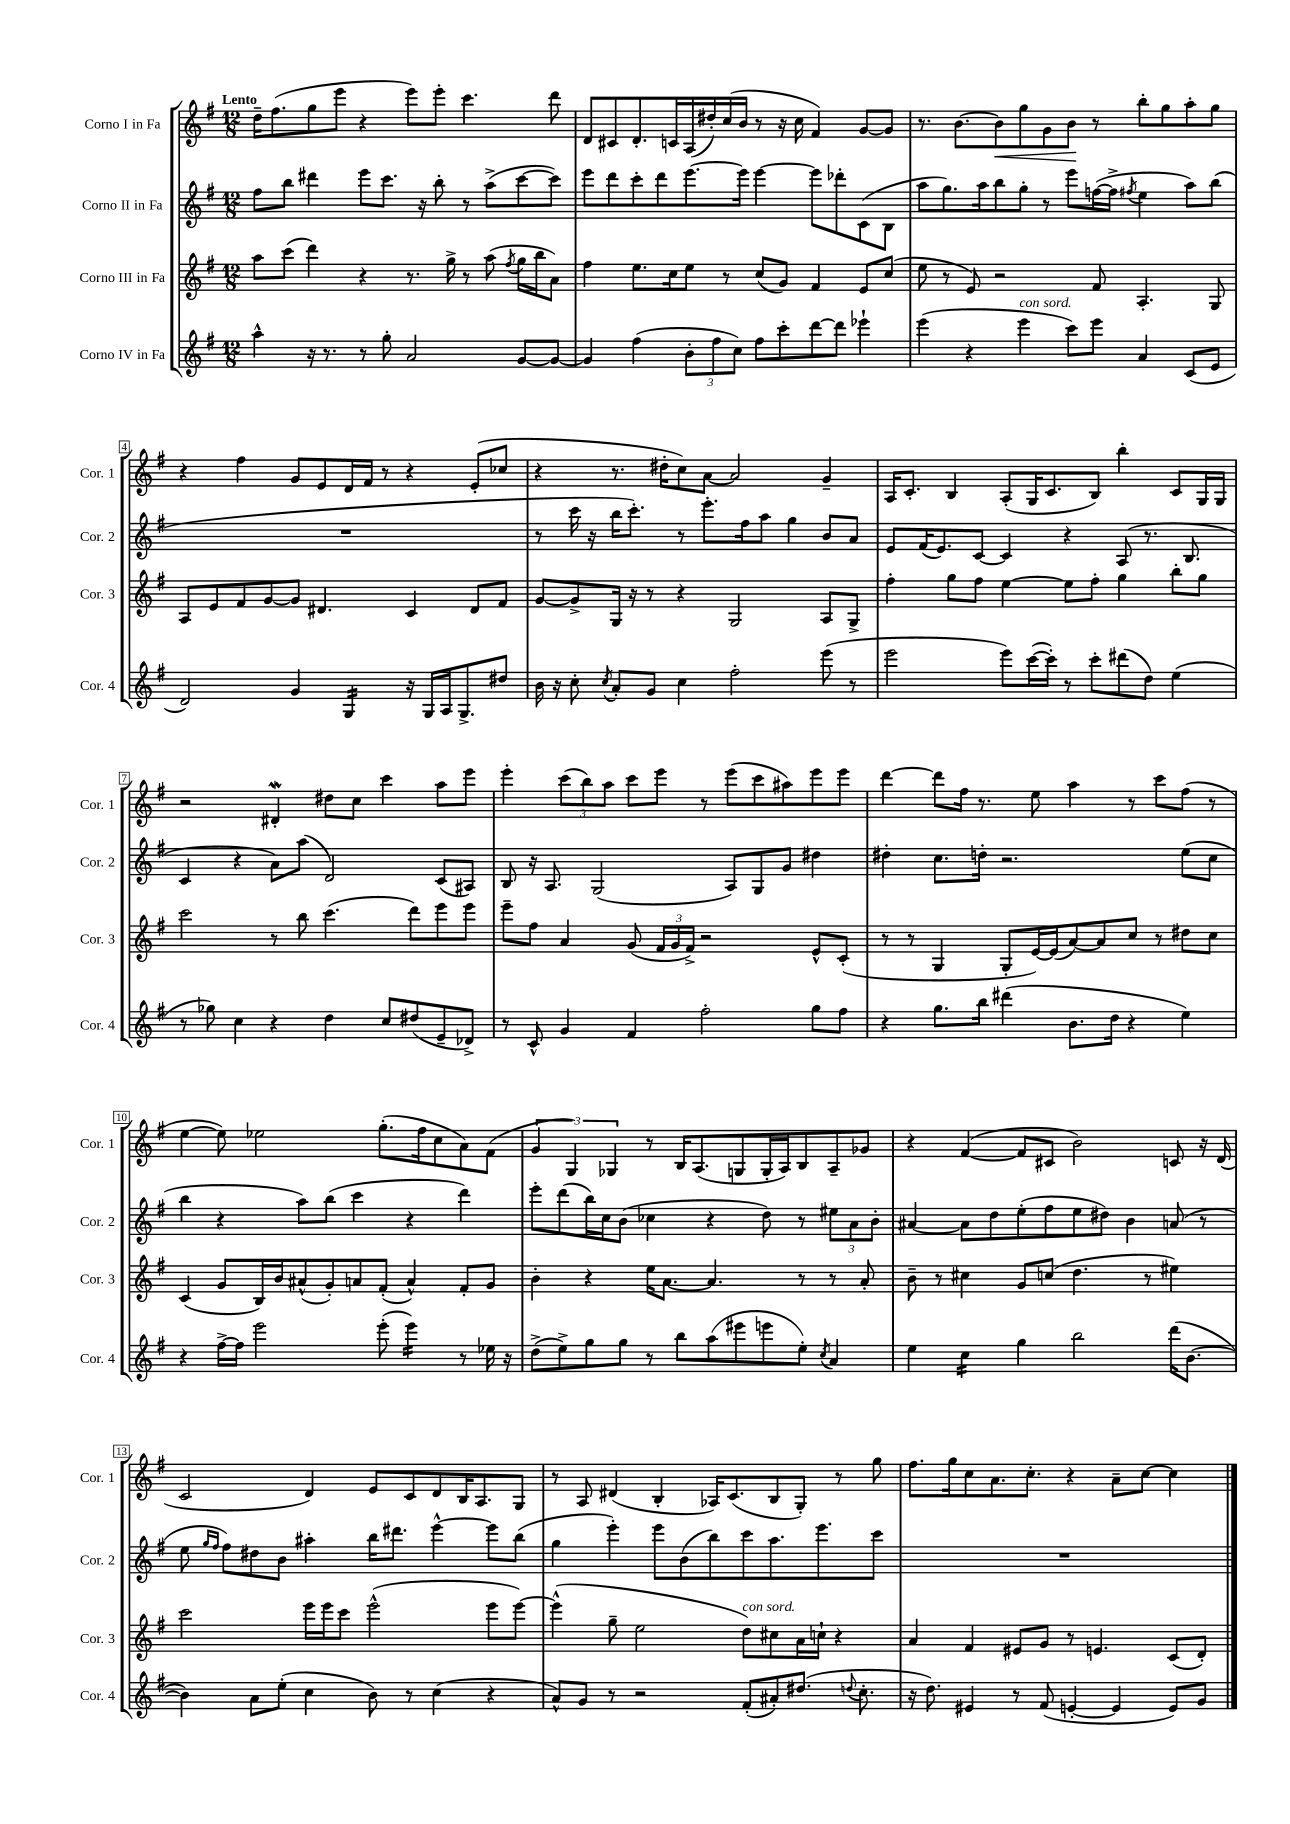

**kern	**kern	**kern	**kern
*staff4	*staff3	*staff2	*staff1
*clefG2	*clefG2	*clefG2	*clefG2
*k[f#]	*k[f#]	*k[f#]	*k[f#]
*M12/8	*M12/8	*M12/8	*M12/8
4aa^^	8aa	8ff#	16dd~
.	.	.	(8.ff#
.	(8ccc	8bb	.
16r	4ddd)	4ddd#	8gg
8.r	.	.	.
.	.	.	8eee
8r	4r	8eee	4r
8gg'	.	8.ccc	.
2a	8.r	.	8eee)
.	.	16r	.
.	.	8bb'	8eee'
.	16gg^	.	.
.	8r	8r	4.ccc
.	(8aa	(8aa^	.
.	8qff#	.	.
[8g	16gg	[8ccc	.
.	16bb	.	.
8g_	8a)	8ccc])	8ddd
=	=	=	=
4g]	4ff#	8eee	8d
.	.	8ddd	8c#
(4ff#	8.ee	8ccc'	8.d'
.	.	8ddd	.
.	16cc	.	16c
12b'	8ee	[8.eee	(16A
.	.	.	16dd#')
12ff#	.	.	.
.	8r	.	(16cc
12cc)	.	.	.
.	.	16eee]	16b
8ff#	(8cc	[4eee	8r
8ccc'	8g)	.	16r
.	.	.	16cc
[8ddd	4f#	8eee]	4f#)
8ddd]	.	8ddd-'	.
4eee-`	8e	(8c	[8g
.	(8cc	8B	8g]
=	=	=	=
(4eee	8ee	8aa	8.r
.	8r	8.gg)	.
.	.	.	[8.b
4r	8e)	.	.
.	.	16aa	.
.	2r	8bb	8b]
4eee	.	8gg'	8gg
.	.	8r	8g
8ccc)	.	8eee	8b
8eee	8f#	([16ff	8r
.	.	16ff^]	.
.	.	8qff#	.
4a	4.A'	4ee	8bb'
.	.	.	8gg
(8c	.	8aa)	8aa'
8e	8G	(8bb	8gg
=	=	=	=
2d)	8A	1.r	4r
.	8e	.	.
.	8f#	.	4ff#
.	[8g	.	.
4g	8g]	.	8g
.	4.d#	.	8e
4G	.	.	16d
.	.	.	16f#
.	.	.	8r
16r	4c	.	4r
16G	.	.	.
16A	.	.	.
8.G^	.	.	.
.	8d#	.	(8e'
8dd#	8f#	.	8cc-
=	=	=	=
16b	[8g	8r	4r
16r	.	.	.
8cc'	8g^]	16ccc	.
.	.	16r	.
8qcc	.	.	.
8a'	16G	16bb	8.r
.	16r	8.ccc')	.
8g	8r	.	.
.	.	.	16dd#'
4cc	4r	8r	8cc)
.	.	8.eee'	[8a
2ff#'	2G	.	2a]
.	.	16ff#	.
.	.	8aa	.
.	.	4gg	.
(8eee	8A	8b	4g~
8r	8G^	8a	.
=	=	=	=
2eee	4ff#'	8e	16A
.	.	.	8.c'
.	.	(16f#	.
.	.	8.e)	.
.	8gg	.	4B
.	8ff#	[8c	.
8eee)	[4ee	4c]	(8A'
([16ccc	.	.	16G
16ccc'])	.	.	8.c
8r	8ee]	4r	.
8ccc'	8ff#'	.	8B)
(8ddd#	4gg	(8A	4bb'
8dd)	.	8.r	.
(4ee	8bb'	.	8c
.	.	8.B	.
.	8gg	.	16G
.	.	.	16G
=	=	=	=
8r	2ccc	4c	2r
8gg-)	.	.	.
4cc	.	4r	.
4r	8r	8a)	4d#'
.	8bb	(8aa	.
4dd	(4.ccc	2d)	8dd#
.	.	.	8cc
8cc	.	.	4ccc
(8dd#	8ddd)	.	.
8e~	8eee	(8c	8aa
8d-^)	8eee	8A#)	8eee
=	=	=	=
8r	8eee~	8B	4eee'
8c^^	8ff#	16r	.
.	.	8.A	.
4g	4a	.	(12ccc
.	.	.	12bb)
.	.	(2G	.
.	.	.	12aa
4f#	(8g	.	8ccc
.	24f#	.	8eee
.	24g	.	.
.	24f#^)	.	.
2ff#'	2r	.	8r
.	.	8A)	(8eee
.	.	8G	8ccc
.	.	8g	8aa#)
8gg	8e^^	4dd#	8eee
8ff#	(8c'	.	8eee
=	=	=	=
4r	8r	4dd#'	[4ddd
.	8r	.	.
8.gg	4G	8.cc	8ddd]
.	.	.	16ff#
16bb	.	16dd'	8.r
(4ddd#	8G'	2.r	.
.	[16e)	.	8ee
.	(16e]	.	.
8.b	[8a)	.	4aa
.	8a]	.	.
16dd	.	.	.
4r	8cc	.	8r
.	8r	.	8ccc
4ee)	8dd#	(8ee	(8ff#
.	8cc	8cc	8r
=	=	=	=
4r	(4c	4bb	[4ee
[16ff#^	8g	4r	8ee])
16ff#]	.	.	.
2eee	16B)	.	2ee-
.	16b	.	.
.	(8a#^^	8aa)	.
.	8g')	(8bb	.
.	8a	4ccc	.
(8eee'	(8f#'	.	(8.gg'
4eee)	4a^^)	4r	.
.	.	.	16ff#
.	.	.	8cc
8r	8f#'	4ddd)	8a)
16ee-	8g	.	(8f#
16r	.	.	.
=	=	=	=
(8dd^	4b'	8eee'	6g
8ee^)	.	(8ddd	.
.	.	.	6G)
8gg	4r	16bb)	.
.	.	16cc	.
.	.	.	6G-
8gg	.	(8b	.
8r	16ee	4cc-	8r
.	[8.a	.	.
8bb	.	.	16B
.	.	.	(8.A
(8aa	4.a]	4r	.
8eee#	.	.	8G
8eee	.	8dd)	16G'
.	.	.	16A)
8ee')	8r	8r	8B
8qcc	.	.	.
4a	8r	12ee#	8A~
.	.	12a	.
.	8a'	.	8g-
.	.	12b'	.
=	=	=	=
4ee	8b~	[4a#	4r
.	8r	.	.
4cc	4cc#	8a#]	([4f#
.	.	8dd	.
4gg	8g	(8ee'	8f#]
.	(8cc	8ff#	8c#
2bb	4.dd	8ee	2b)
.	.	8dd#)	.
.	.	4b	.
.	8r	.	.
(16ddd	4ee#)	(8a	8c
[8.b	.	.	.
.	.	8r	16r
.	.	.	(16d
=	=	=	=
4b])	2ccc	8ee	2c
.	.	16qqgg	.
.	.	16qqff#	.
.	.	8ff#)	.
8a	.	8dd#	.
(8ee'	.	8b	.
4cc	16eee	4aa#'	4d)
.	16eee	.	.
.	8ccc	.	.
8b)	(2eee^^	16bb	8e
.	.	8.ddd#	.
8r	.	.	8c
(4cc	.	[4eee^^	8d
.	.	.	16B
.	.	.	8.A
4r	8eee	8eee]	.
.	[8eee)	(8bb	8G
=	=	=	=
8a^^)	(4eee^^]	4gg	8r
8g	.	.	8A
8r	8gg~	4eee')	(4d#
2r	2ee	.	.
.	.	8eee	4B'
.	.	(8b	.
.	.	8bb)	16A-)
.	.	.	(8.c
(8f#'	8dd)	8ccc	.
8a#')	8cc#	8.aa	8B
(8.dd#	16a	.	8G')
.	16cc`	8.eee	.
.	4r	.	8r
8qqdd	.	.	.
8.cc'	.	.	.
.	.	8ccc	8gg
=	=	=	=
16r	4a	1.r	8.ff#
8.dd)	.	.	.
.	.	.	16gg
4e#	4f#	.	8cc
.	.	.	8.a
8r	8e#	.	.
.	.	.	8.cc'
(8f#	8g	.	.
[4e'	8r	.	4r
.	4.e	.	.
4e]	.	.	8a~
.	.	.	[8cc
8e)	(8c	.	4cc]
8g	8d')	.	.
==	==	==	==
*-	*-	*-	*-
